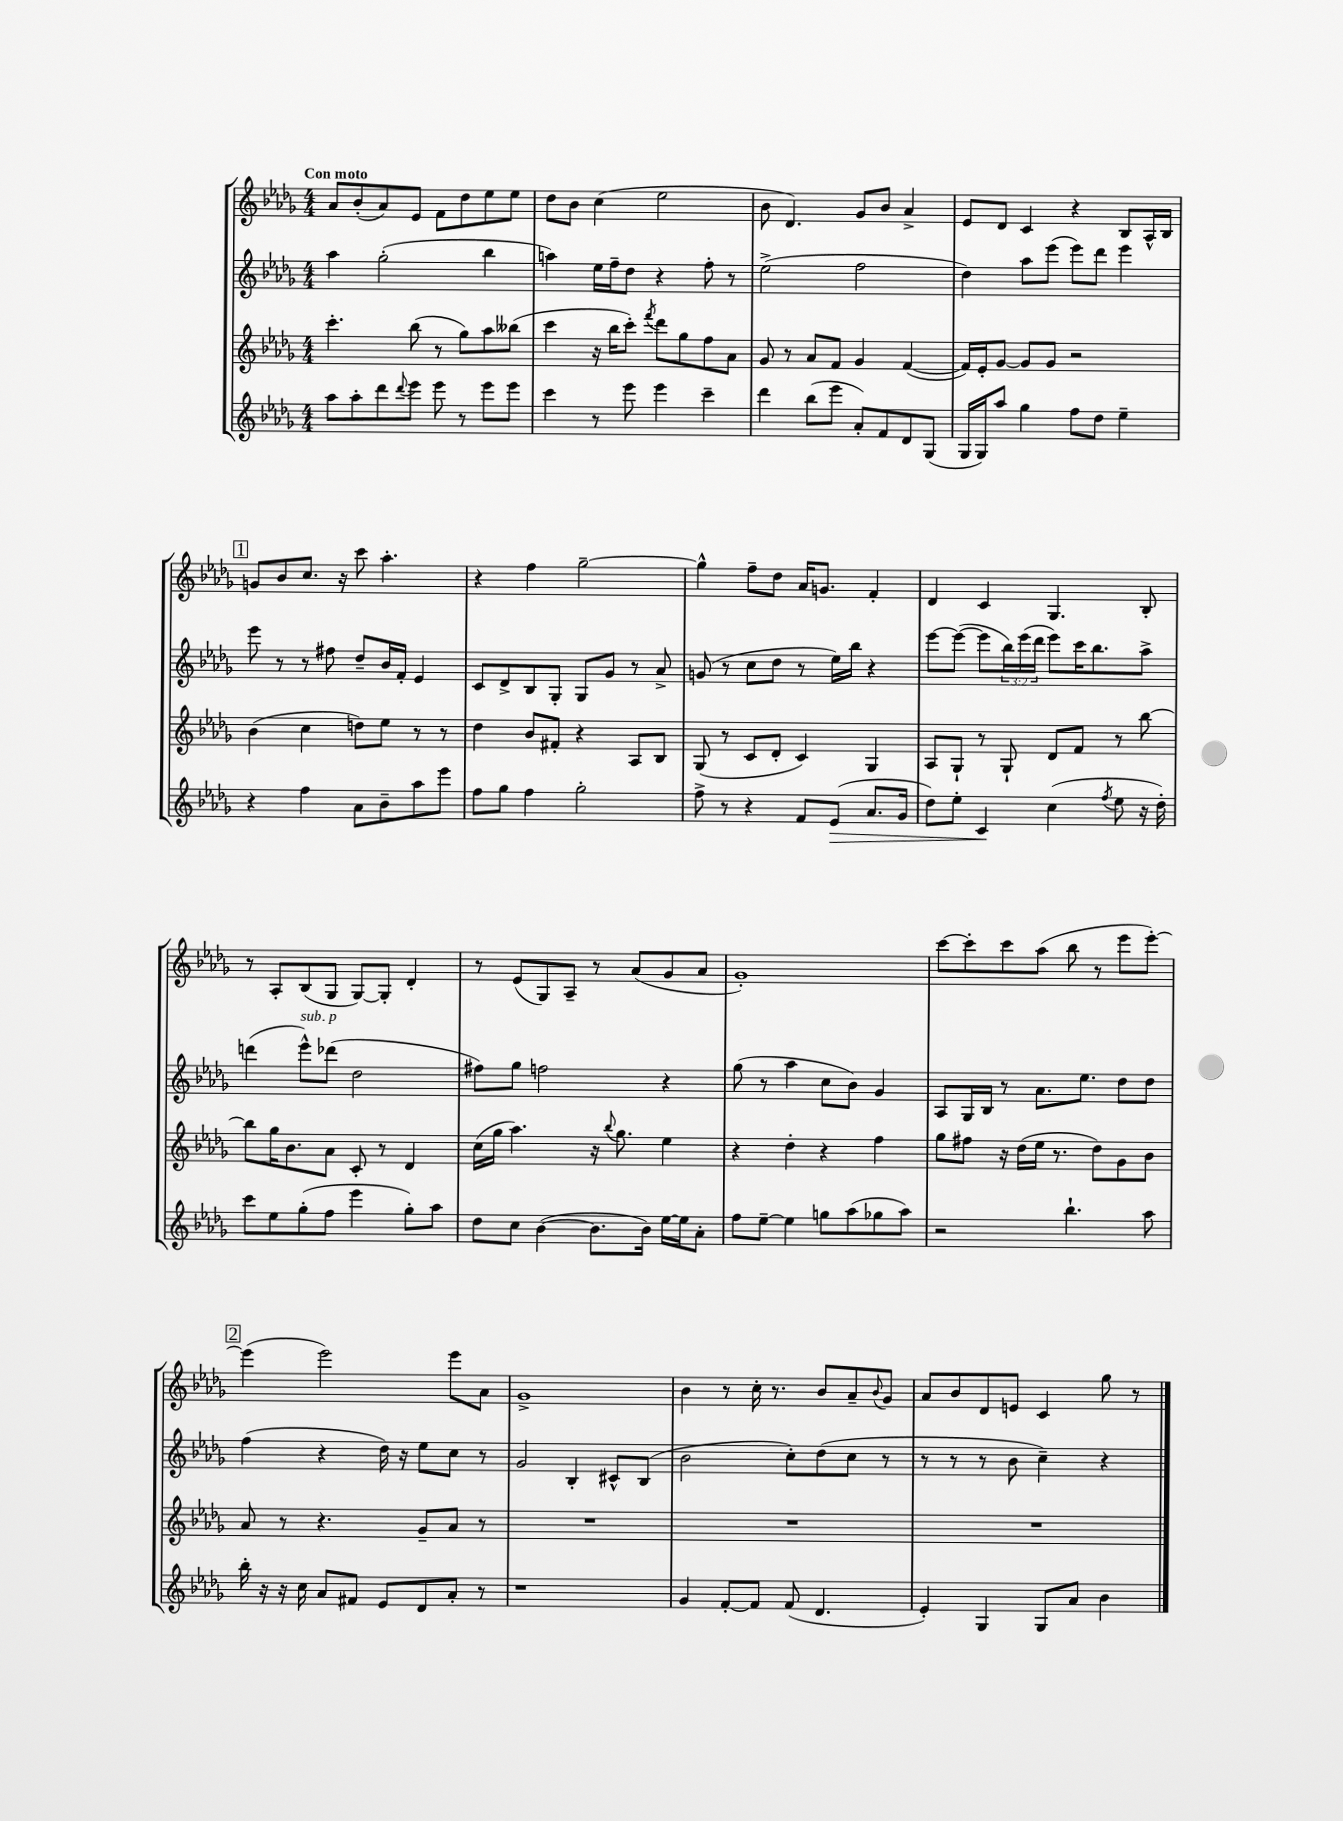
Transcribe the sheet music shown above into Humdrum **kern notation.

**kern	**kern	**kern	**kern
*staff4	*staff3	*staff2	*staff1
*clefG2	*clefG2	*clefG2	*clefG2
*k[b-e-a-d-g-]	*k[b-e-a-d-g-]	*k[b-e-a-d-g-]	*k[b-e-a-d-g-]
*M4/4	*M4/4	*M4/4	*M4/4
8aa-	4.ccc'	4aa-	8a-
8aa-'	.	.	(8b-'
8ddd-	.	(2gg-'	8a-)
8qqddd-	.	.	.
8eee-	(8bb-	.	8e-
8eee-	8r	.	8f
8r	8gg-)	.	8dd-
8eee-	8aa-	4bb-	8ee-
8eee-	(8bb--	.	8ee-
=	=	=	=
4ccc	4ccc	4aa)	8dd-
.	.	.	8b-
8r	16r	16ee-	(4cc
.	16bb-	16ff~	.
8eee-	8ccc')	8dd-	.
.	8qfff	.	.
4eee-	8ddd-	4r	2ee-
.	8gg-	.	.
4ccc~	8ff	8ff'	.
.	8a-	8r	.
=	=	=	=
4ddd-	8g-	(2ee-^	8b-
.	8r	.	4.d-)
(8bb-	8a-	.	.
8eee-	8f	.	.
8a-')	4g-	2ff	8g-
8f	.	.	8b-
8d-	([4f	.	4a-^
(8G-	.	.	.
=	=	=	=
16G-	16f])	4dd-)	8e-
16G-)	16e-'	.	.
8aa-	[8g-	.	8d-
4gg-	8g-]	8aa-	4c
.	8g-	(8eee-	.
8ff	2r	8eee-)	4r
8dd-	.	8ddd-	.
4ee-~	.	4eee-	8B-
.	.	.	16A-^^
.	.	.	16B-
=	=	=	=
4r	(4b-	8eee-	8g
.	.	8r	8b-
4ff	4cc	8r	8.cc
.	.	8ff#	.
.	.	.	16r
8a-	8dd)	8dd-~	8ccc
8b-~	8ee-	16b-	4.aa-'
.	.	16f'	.
8aa-	8r	4e-	.
8eee-	8r	.	.
=	=	=	=
8ff	4dd-	8c	4r
8gg-	.	8d-^	.
4ff	8b-	8B-	4ff
.	8f#'	8G-'	.
2gg-'	4r	8G-	[2gg-~
.	.	8g-	.
.	8A-	8r	.
.	8B-	8a-^	.
=	=	=	=
8ff^	(8G-	(8g	4gg-^^]
8r	8r	8r	.
4r	8c	8cc	8ff~
.	8d-'	8dd-	8dd-
8f	4c)	8r	16a-
.	.	.	8.g
(8e-	.	16ee-)	.
.	.	16bb-	.
8.a-	4G-	4r	4f'
16g-	.	.	.
=	=	=	=
8dd-)	8A-	[8eee-	4d-
8ee-'	8G-`	(8eee-_	.
4c	8r	8eee-]	4c
.	8G-`	24bb-)	.
.	.	(24eee-	.
.	.	24ddd-	.
(4cc	8d-	8eee-)	4.G-
.	8f	16ccc	.
.	.	8.bb-	.
8qff	.	.	.
8ee-	8r	.	.
16r	[8bb-	8aa-^	8B-'
16dd-')	.	.	.
=	=	=	=
8ccc	8bb-]	(4ddd	8r
8ee-	16gg-	.	8A-'
.	8.b-	.	.
(8gg-'	.	8eee-^^)	(8B-
8ff	8a-	(8ddd-	8G-
4eee-	8c'	2dd-	[8G-)
.	8r	.	8G-']
8gg-')	4d-	.	4d-'
8aa-	.	.	.
=	=	=	=
8dd-	(16cc	8ff#)	8r
.	16gg-	.	.
8cc	4.aa-)	8gg-	(8e-
([4b-	.	2ff	8G-)
.	.	.	8A-~
8.b-]	16r	.	8r
.	8qqbb-	.	.
.	8.gg-	.	.
.	.	.	(8a-
16b-)	.	.	.
[16ee-	4ee-	4r	8g-
16ee-]	.	.	.
8a-'	.	.	8a-
=	=	=	=
8ff	4r	(8gg-	1g-')
[8ee-~	.	8r	.
4ee-]	4dd-'	4aa-	.
8gg	4r	8cc	.
(8aa-	.	8b-)	.
8gg-	4ff	4g-	.
8aa-)	.	.	.
=	=	=	=
2r	8gg-	8A-	[8ccc
.	8ff#	16G-	8ccc']
.	.	16B-	.
.	16r	8r	8ccc
.	(16dd-	.	.
.	16ee-	8.a-	(8aa-
.	8.r	.	.
4.bb-`	.	.	8bb-
.	.	8.ee-	.
.	8dd-)	.	8r
.	8g-	8dd-	8eee-
8aa-	8b-	8dd-	[8eee-')
=	=	=	=
16bb-'	8a-	(4ff	(4eee-]
16r	.	.	.
16r	8r	.	.
16cc	.	.	.
8a-	4.r	4r	2eee-)
8f#	.	.	.
8e-	.	16dd-)	.
.	.	16r	.
8d-	8g-~	8ee-	.
8a-'	8a-	8cc	8eee-
8r	8r	8r	8a-
=	=	=	=
1r	1r	2g-	1g-^
.	.	4B-'	.
.	.	8c#^^	.
.	.	(8B-	.
=	=	=	=
4g-	1r	2b-	4b-
[8f'	.	.	8r
8f]	.	.	16cc'
.	.	.	8.r
(8f	.	8cc')	.
4.d-	.	(8dd-	8b-
.	.	8cc	8a-~
.	.	.	8qqb-
.	.	8r	8g-
=	=	=	=
4e-')	1r	8r	8a-
.	.	8r	8b-
4G-	.	8r	8d-
.	.	8b-	8e
8G-	.	4cc~)	4c
8a-	.	.	.
4b-	.	4r	8gg-
.	.	.	8r
==	==	==	==
*-	*-	*-	*-
